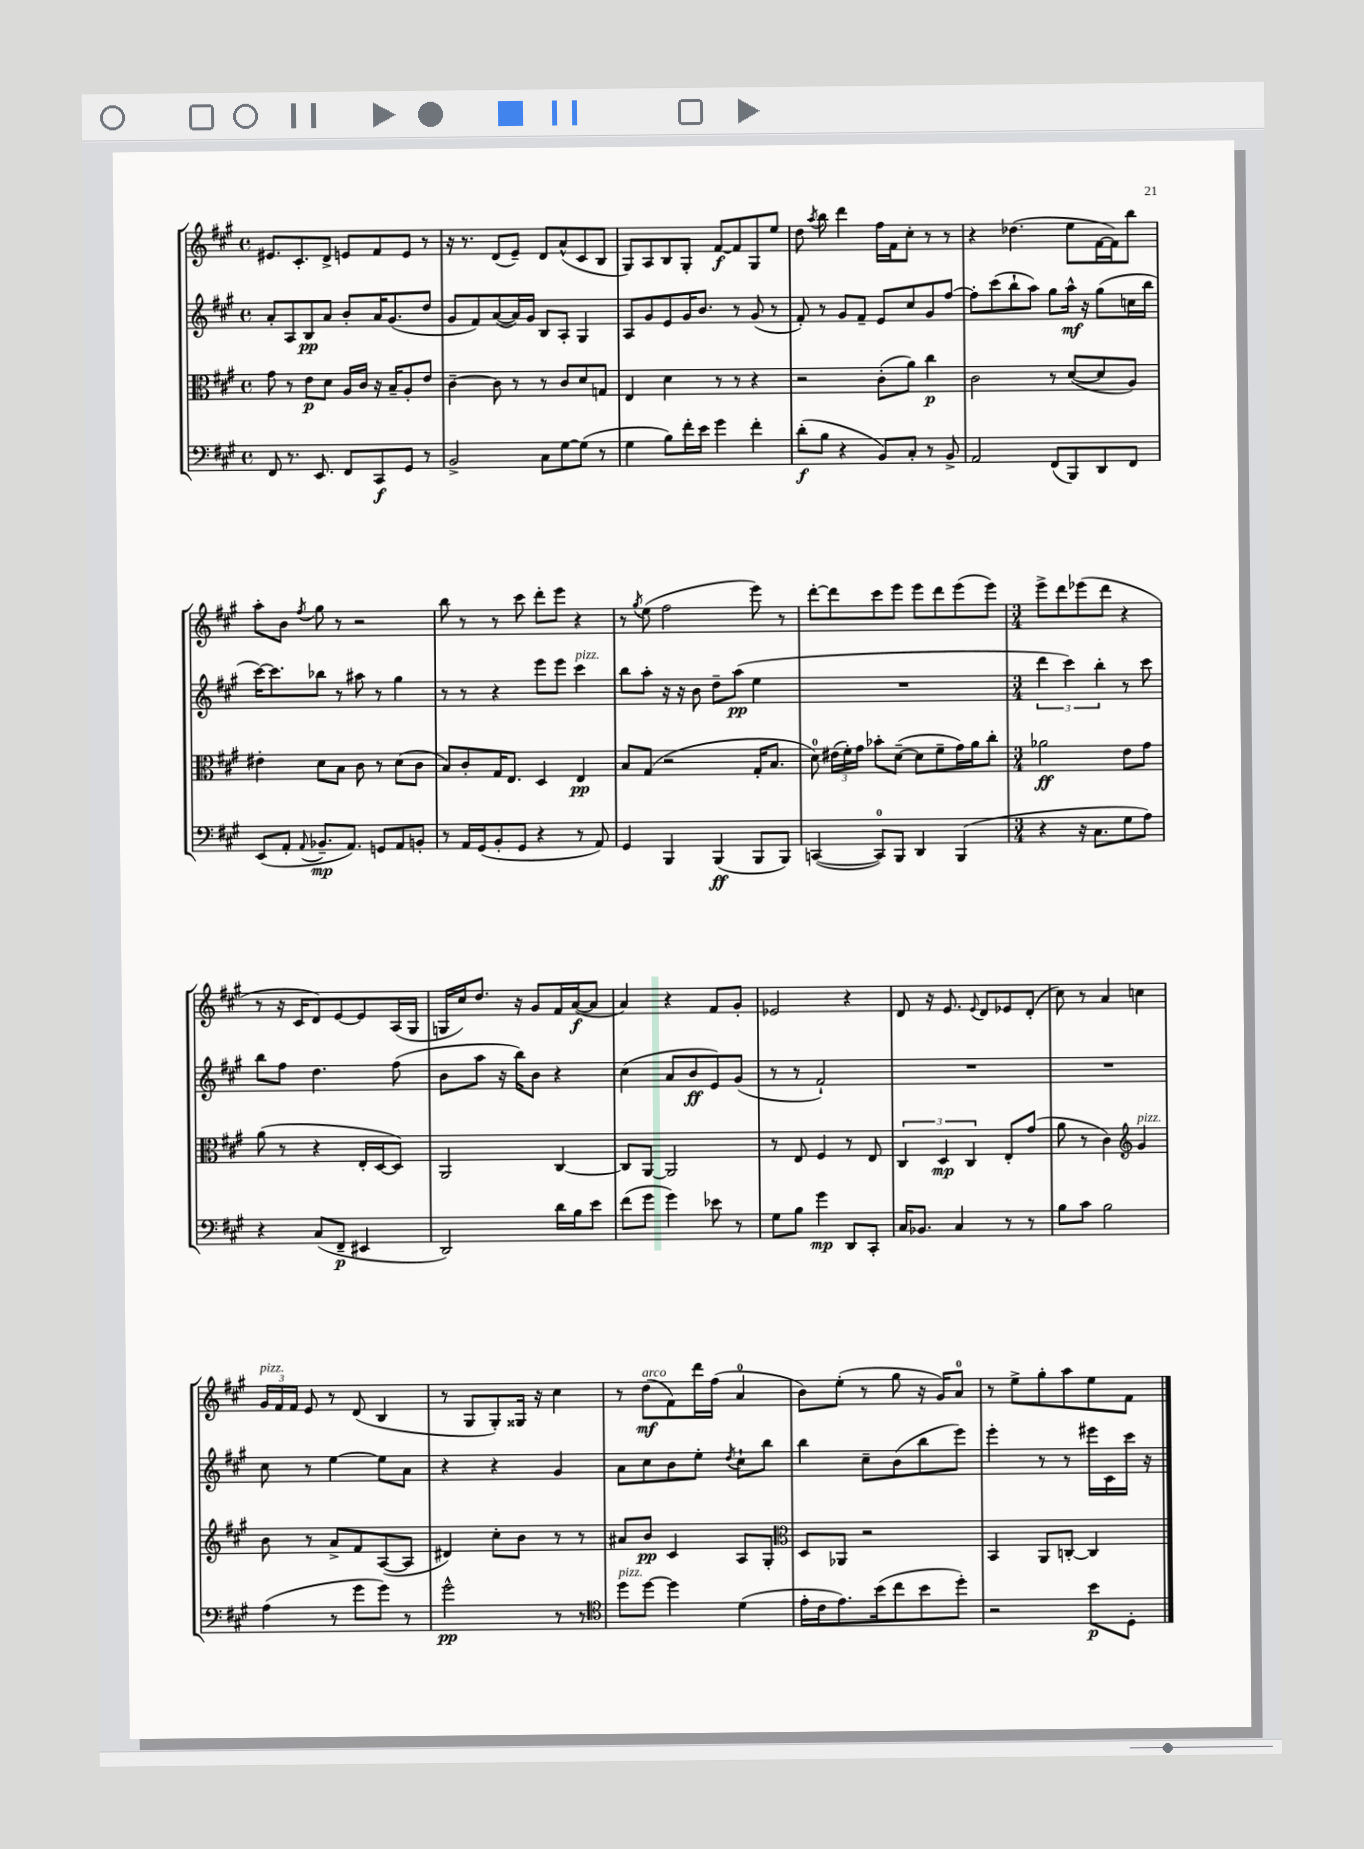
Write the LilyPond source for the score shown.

<<
\new StaffGroup <<
\new Staff = "s0" {
    \clef treble \key a \major \defaultTimeSignature \time 4/4
    \autoBeamOff eis'8.[ cis'8.-. d'8]-> e'8[ fis'8 e'8] r8 |
    r16 r8. d'8[( e'8]--) d'8[ a'8-^( cis'8 b8] |
    gis8[) a8 b8 gis8]-. fis'8[~\f fis'8 gis8 e''8] |
    d''8 \acciaccatura { a''8 } b''8 d'''4 fis''16[ fis'16 cis''8]-. r8 r8 |
    r4 des''4.( e''8[ fis'16~ fis'16) b''8] |
    a''8[-. b'8] \acciaccatura { fis''8 } gis''8 r8 r2 |
    b''8 r8 r8 cis'''8 d'''8[-. e'''8] r4 |
    r8 \acciaccatura { gis''8 } e''8( fis''2 e'''8) r8 |
    d'''8[~-. d'''8 cis'''8 e'''8] e'''8[ d'''8 e'''8( e'''8]) |
    \numericTimeSignature \time 3/4 e'''8[-> d'''8 ees'''8( d'''8] r4 |
    r8 r16 cis'16[ d'8) e'8~ e'8 a16( gis16] |
    g16[ cis''16) d''8.] r16 gis'8[ fis'16 a'16~\f( a'8] |
    a'4) r4 fis'8[ gis'8]-. |
    ees'2 r4 |
    d'8 r16 e'8. \appoggiatura { e'8 } d'8[ ees'8 d'8]-.( |
    cis''8) r8 a'4 c''4 |
    \tuplet 3/2 { gis'16[^\markup { \italic "pizz." } fis'16 fis'16] } e'8 r8 d'8( b4 |
    r8 gis8[ gis8-.) gisis16] r16 cis''4 |
    r8 d''8[\mf^\markup { \italic "arco" }( fis'8) d'''16 fis''16]( a'4-0 |
    b'8[) e''8]-.( r8 gis''8 r16 gis'16[) a'8]-0 |
    r8 e''8[-> gis''8-. a''8 e''8 fis'8] \bar "|." |
}
\new Staff = "s1" {
    \clef treble \key a \major \defaultTimeSignature \time 4/4
    \autoBeamOff a'8[-. a8 b8\pp a'8] b'8[-. a'16 gis'8.( d''8] |
    gis'8[ fis'8) a'8~( a'16) gis'16] b8[ a8]-. gis4 |
    a8[ gis'8 e'8 gis'16 b'8.] r8 gis'8( r8 |
    fis'8-.) r8 gis'8[ fis'8]-- e'8[ cis''8 gis'8 fis''8]~ |
    fis''8[-. cis'''8( b''8-! a''8]) gis''8[ a''16]-^\mf r16 gis''8[( c''16 b''16] |
    cis'''16[~) cis'''8. bes''8] r8 ais''8 r8 gis''4 |
    r8 r8 r4 e'''8[ e'''8] cis'''4^\markup { \italic "pizz." } |
    b''8[ a''8]-. r16 r16 b'8 d''8[-- a''8]\pp( e''4 |
    R1 |
    \numericTimeSignature \time 3/4 \tuplet 3/2 { d'''4 cis'''4) b''4-. } r8 cis'''8 |
    b''8[ fis''8] d''4. fis''8( |
    b'8[ a''8] r16 b''16[) b'8] r4 |
    cis''4( a'8[ b'8\ff e'8) gis'8]( |
    r8 r8 fis'2-!) |
    R2. |
    R2. |
    cis''8 r8 e''4~ e''8[ a'8] |
    r4 r4 gis'4 |
    a'8[ cis''8 b'8 e''8]-. \acciaccatura { d''8 } cis''8[-! b''8] |
    b''4 cis''8[-- b'8( b''8 e'''8]) |
    e'''4-. r8 r8 eis'''16[ cis'16 cis'''16] r16 \bar "|." |
}
\new Staff = "s2" {
    \clef alto \key a \major \defaultTimeSignature \time 4/4
    \autoBeamOff gis'8 r8 e'8[\p d'8] a16[ cis'16] r16 b16[-- a8-. e'8] |
    cis'4~-- cis'8 r8 r8 cis'8[ d'8 g8] |
    e4 d'4 r8 r8 r4 |
    r2 cis'8[-.( a'8]) cis''4\p |
    cis'2 r8 d'8[~( d'8 a8]) |
    eis'4-. d'8[ b8] cis'8 r8 d'8[( cis'8] |
    b8[) cis'8-. gis16 e8.] d4 e4\pp |
    b8[ gis8]( r2 gis16[-. b8.] |
    d'8-0) \tuplet 3/2 { eis'16[( fis'16-.) gis'16] } bes'8[-. d'8]~--( d'8[ fis'8-- gis'16) a'16 cis''8]-. |
    \numericTimeSignature \time 3/4 aes'2\ff e'8[ gis'8] |
    a'8( r8 r4 e16[-. d16~ d8]) |
    a,2 cis4~ |
    cis8[ a,8]~ a,2 |
    r8 e8 fis4 r8 e8 |
    \tuplet 3/2 { cis4 d4\mp cis4 } e8[-. gis'8]( |
    a'8 r8 cis'4) \clef treble gis'4^\markup { \italic "pizz." } |
    b'8 r8 a'8[-> fis'8 a8~( a8] |
    dis'4) cis''8[-. b'8] r8 r8 |
    ais'8[ b'8]\pp cis'4 a8[ gis8]-. |
    \clef alto d8[ aes,8] r2 |
    b,4 a,8[ c8]~-. c4 \bar "|." |
}
\new Staff = "s3" {
    \clef bass \key a \major \defaultTimeSignature \time 4/4
    \autoBeamOff fis,8 r8. e,8. fis,8[ cis,8\f gis,8] r8 |
    b,2-> cis8[ gis8~ gis8]( r8 |
    gis4 b8[) fis'16-. e'16] gis'4 fis'4-. |
    d'8[-.\f( b8] r4 b,8[) cis8]-. r8 b,8-> |
    a,2 fis,8[( b,,8) d,8 fis,8] |
    e,8[( a,8]-. \appoggiatura { a,8 } bes,8.[--\mp a,8.]) g,8[ a,8 b,8]-. |
    r8 a,16[ gis,16( b,8-. gis,8] r4 r8 a,8) |
    gis,4 b,,4 b,,4\ff( b,,8[ b,,8]) |
    c,4~( c,8[-0) b,,8] d,4 b,,4( |
    \numericTimeSignature \time 3/4 r4 r16 cis8.[ gis8 a8]) |
    r4 cis8[( fis,8]--\p eis,4 |
    d,2) d'16[ b16 e'8] |
    fis'8[( gis'8] gis'4) ees'8 r8 |
    gis8[ b8] gis'4\mp d,8[ cis,8]-. |
    cis16[ bes,8.] cis4 r8 r8 |
    b8[ cis'8] b2 |
    a4( r8 gis'8[ gis'8]) r8 |
    gis'2-^\pp r8 r8 |
    \clef tenor d''8[^\markup { \italic "pizz." } d''8]~ d''4 d'4( |
    e'16[-. cis'16 e'8.) b'16( cis''8 b'8 d''8]-.) |
    r2 b'8[\p d8]-. \bar "|." |
}
>>
>>
\layout { \context { \Score \remove "Bar_number_engraver" } }
